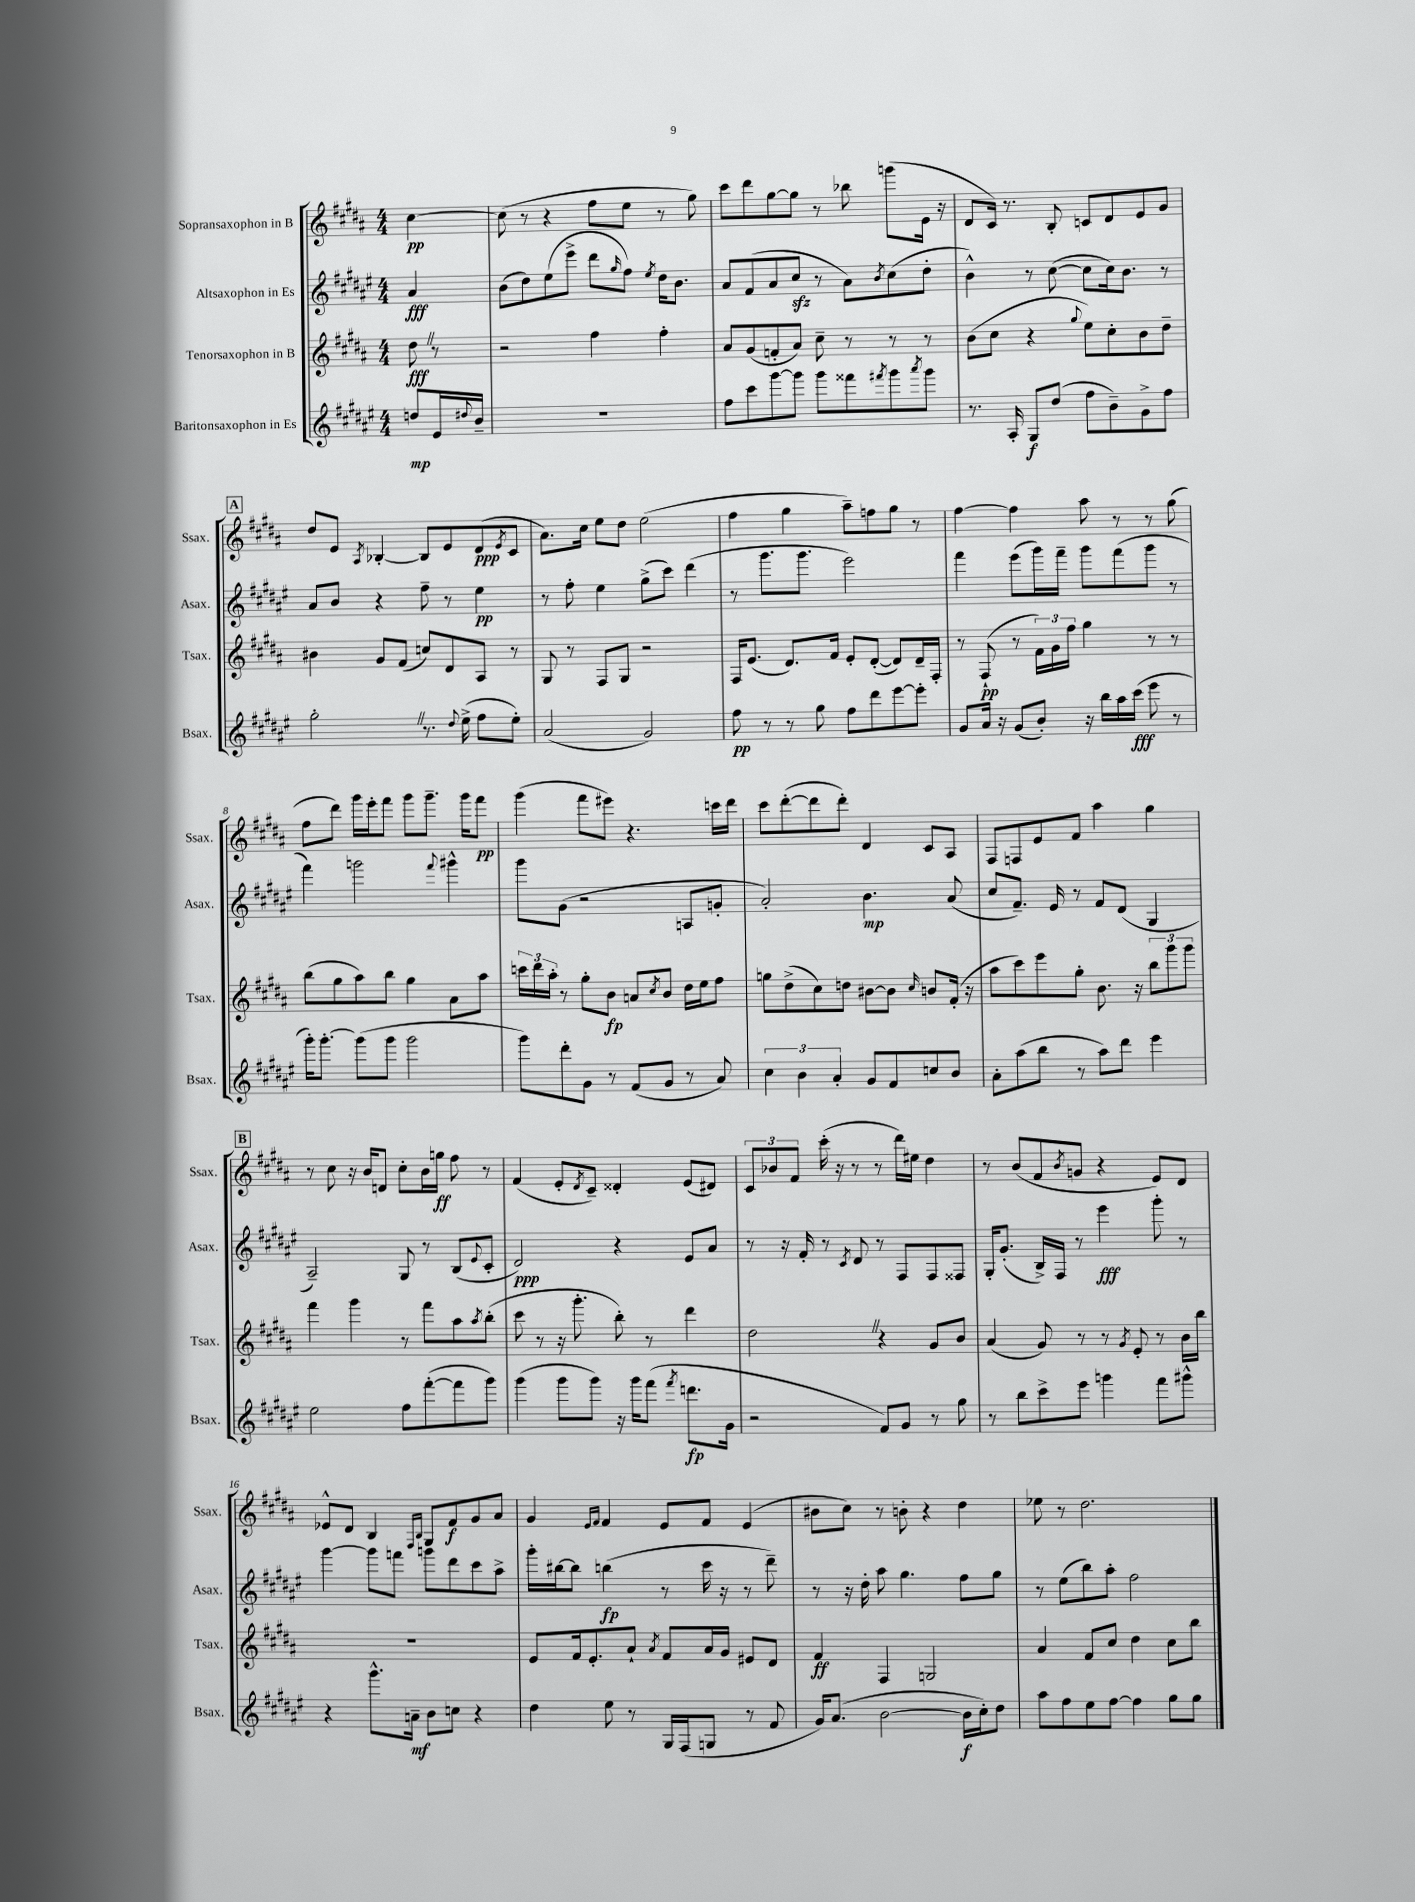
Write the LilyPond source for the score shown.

<<
\new StaffGroup <<
\new Staff = "s0" \with { instrumentName = "Sopransaxophon in B" shortInstrumentName = "Ssax." } {
    \clef treble \key b \major \numericTimeSignature \time 4/4 \partial 4
    cis''4~\pp |
    cis''8( r8 r4 fis''8 e''8 r8 gis''8) |
    cis'''8 dis'''8 gis''8~ gis''8 r8 bes''8 g'''8( e'16 r16 |
    dis'8 cis'16) r8. b8-. c'8 dis'8 e'8 gis'8 |
    \mark \markup { \box "A" } dis''8 e'8 \acciaccatura { ais8 } bes4~-. bes8 e'8 dis'8\ppp( \acciaccatura { e'8 } cis'8 |
    ais'8.) cis''16 e''8 dis''8 e''2( |
    fis''4 gis''4 ais''8--) f''8 gis''8 r8 |
    fis''4~ fis''4 ais''8 r8 r8 gis''8( |
    fis''8 dis'''8) gis'''16 e'''16-. fis'''8 gis'''8 gis'''8.-- gis'''16 fis'''8\pp |
    gis'''4( fis'''8 eis'''8) r4. c'''16 dis'''16 |
    cis'''8 dis'''8~-.( dis'''8 dis'''8-.) dis'4 cis'8 ais8 |
    fis8 f8 e'8 fis'8 ais''4 gis''4 |
    \mark \markup { \box "B" } r8 cis''8 r16 b'16 d'8 cis''8-. b'16 g''16\ff fis''8 r8 |
    fis'4( e'8-. \acciaccatura { dis'8 } cis'8--) disis'4-. e'8( dis'8) |
    \tuplet 3/2 { cis'8 bes'8 fis'8 } cis'''16-.( r16 r8 r8 dis'''16) eis''16 dis''4 |
    r8 b'8( fis'8 \acciaccatura { b'8 } g'8 r4 e'8) dis'8 |
    ees'8-^ dis'8 b4 \grace { fis16 b16 } gis8 fis'8\f gis'8 ais'8 |
    gis'4 \grace { e'16 fis'16 } fis'4 e'8 fis'8 e'4( |
    bis'8 cis''8) r8 b'8-. r4 dis''4 |
    ees''8 r8 dis''2. \bar "|." |
}
\new Staff = "s1" \with { instrumentName = "Altsaxophon in Es" shortInstrumentName = "Asax." } {
    \clef treble \key fis \major \numericTimeSignature \time 4/4 \partial 4
    ais'4\fff |
    b'8( dis''8) eis''8( eis'''8-> dis'''8 \grace { gis''16 } fis''8) \acciaccatura { eis''8 } dis''16 b'8. |
    ais'8 fis'8( ais'8 cis''8\sfz r8 ais'8) \acciaccatura { b'8 } cis''8( dis''8-. |
    b'4-^) r8 cis''8~( cis''8 cis''16) b'8. r8 |
    \mark \markup { \box "A" } ais'8 b'8 r4 fis''8-- r8 eis''4\pp |
    r8 fis''8-. eis''4 gis''8->( cis'''8) dis'''4( |
    r8 gis'''8. gis'''8. eis'''2) |
    fis'''4 eis'''8( gis'''16) fis'''16-- gis'''8 fis'''8( gis'''8 r8 |
    fis'''4) g'''2 \appoggiatura { fis'''8 } gis'''4-^ |
    gis'''8 gis'8( r2 a8 g'8-. |
    ais'2-.) b'4.\mp ais'8( |
    cis''8 fis'8.--) eis'16 r8 fis'8 dis'8( gis4 |
    \mark \markup { \box "B" } ais2--) gis8 r8 b8( \appoggiatura { eis'8 } cis'8-. |
    dis'2\ppp) r4 eis'8 ais'8 |
    r8 r16 fis'16-. r8 \acciaccatura { cis'8 } dis'8 r8 fis8 fis8 fisis8 |
    gis16-. gis'8.-.( b16->) fis16 r8 eis'''4\fff gis'''8-. r8 |
    gis'''4~ gis'''8 f'''8 g'''8 dis'''8 cis'''8 ais''8-> |
    gis'''16-. bis''16~ bis''8 b''4\fp( r8 cis'''16 r16 r8 dis'''8--) |
    r8 r16 dis''16-. ais''8 gis''4. fis''8 gis''8 |
    r8 eis''8( b''8) ais''8-. fis''2 \bar "|." |
}
\new Staff = "s2" \with { instrumentName = "Tenorsaxophon in B" shortInstrumentName = "Tsax." } {
    \clef treble \key b \major \numericTimeSignature \time 4/4 \partial 4
    dis''8\fff \once \override BreathingSign.text = \markup { \musicglyph "scripts.caesura.straight" } \breathe r8 |
    r2 fis''4 fis''4-. |
    ais'8 gis'8( f'8-. ais'8) cis''8-- r8 r8 r8 |
    b'8( cis''8 r4 \appoggiatura { gis''8 } e''8) cis''8-. b'8 dis''8-- |
    \mark \markup { \box "A" } bis'4 gis'8 fis'8( c''8) dis'8 ais8 r8 |
    gis8 r8 fis8 gis8 r2 |
    fis16 e'8.( dis'8.) fis'16 e'8-. dis'8~-.( dis'8) dis'16-- fis16-. |
    r8 fis8-!\pp( r8 \tuplet 3/2 { fis'16) gis'16 fis''16 } gis''4 r8 r8 |
    b''8( gis''8 ais''8) b''8 gis''4 ais'8 ais''8 |
    \tuplet 3/2 { c'''16 dis'''16 ais''16-. } r8 gis''8-. b'8\fp a'8 \acciaccatura { cis''8 } b'8 dis''16 e''16 fis''8 |
    g''8 dis''8->( cis''8) d''8 bis'8~ bis'8 \grace { cis''16 } b'8 fis'16-.( r16 |
    ais''8 cis'''8) e'''8 gis''8-. b'8. r16 \tuplet 3/2 { b''8 gis'''8 gis'''8 } |
    \mark \markup { \box "B" } fis'''4 gis'''4 r8 fis'''8 ais''8 \acciaccatura { ais''8 } b''8-.( |
    cis'''8 r8 r16 gis'''8.-. b''8-.) r8 dis'''4 |
    dis''2 \once \override BreathingSign.text = \markup { \musicglyph "scripts.caesura.straight" } \breathe r4 gis'8 b'8 |
    ais'4( gis'8) r8 r8 \acciaccatura { gis'8 } e'8-. r8 b'16 b''16 |
    R1 |
    e'8 fis'16 e'8.-. ais'8-! \acciaccatura { ais'8 } fis'8 ais'16 gis'16 eis'8 dis'8 |
    fis'4\ff fis4 g2 |
    ais'4 fis'8 cis''8 dis''4 cis''8 b''8 \bar "|." |
}
\new Staff = "s3" \with { instrumentName = "Baritonsaxophon in Es" shortInstrumentName = "Bsax." } {
    \clef treble \key fis \major \numericTimeSignature \time 4/4 \partial 4
    d''8\mp eis'16 \appoggiatura { dis''8 } b'16-- |
    R1 |
    fis''8 cis'''8 gis'''8~ gis'''8 gis'''8 fisis'''8 \acciaccatura { fis'''8 } gis'''8 \acciaccatura { ais'''8 } gis'''8 |
    r8. ais16-. gis8\f dis''8( fis''8 b'8--) gis'8-> fis''8 |
    \mark \markup { \box "A" } gis''2-. \once \override BreathingSign.text = \markup { \musicglyph "scripts.caesura.straight" } \breathe r8. \appoggiatura { dis''8 } eis''16->( fis''8 eis''8-.) |
    ais'2( gis'2) |
    fis''8\pp r8 r8 gis''8 fis''8 dis'''8 eis'''8~ eis'''8-. |
    gis'8 ais'16 r16 gis'8( b'8-.) r16 b''16 ais''16 cis'''16\fff( eis'''8 r8 |
    gis'''16-.) gis'''8.~-. gis'''8( gis'''8 gis'''2 |
    gis'''8) dis'''8-. gis'8 r8 fis'8( gis'8 r8 ais'8) |
    \tuplet 3/2 { cis''4 b'4 ais'4-. } gis'8 fis'8 c''8 b'8 |
    ais'8-. ais''8( b''8 r8 ais''8) dis'''8 eis'''4 |
    \mark \markup { \box "B" } eis''2 fis''8 fis'''8~-.( fis'''8 gis'''8) |
    gis'''4( gis'''8 gis'''8) r16 gis'''16 fis'''8( \acciaccatura { fis'''8 } d'''8.\fp gis'16 |
    r2 fis'8) gis'8 r8 gis''8 |
    r8 b''8 cis'''8-> eis'''8 g'''4 fis'''8 gis'''8-^ |
    r4 gis'''8.-^ a'16--\mf b'8 c''8 r4 |
    dis''4 eis''8 r8 gis16 fis16( g8 r8 fis'8 |
    gis'16) ais'8.( b'2~ b'16\f cis''16-.) dis''8 |
    ais''8 fis''8 eis''8 fis''8~ fis''4 gis''8 gis''8 \bar "|." |
}
>>
>>
